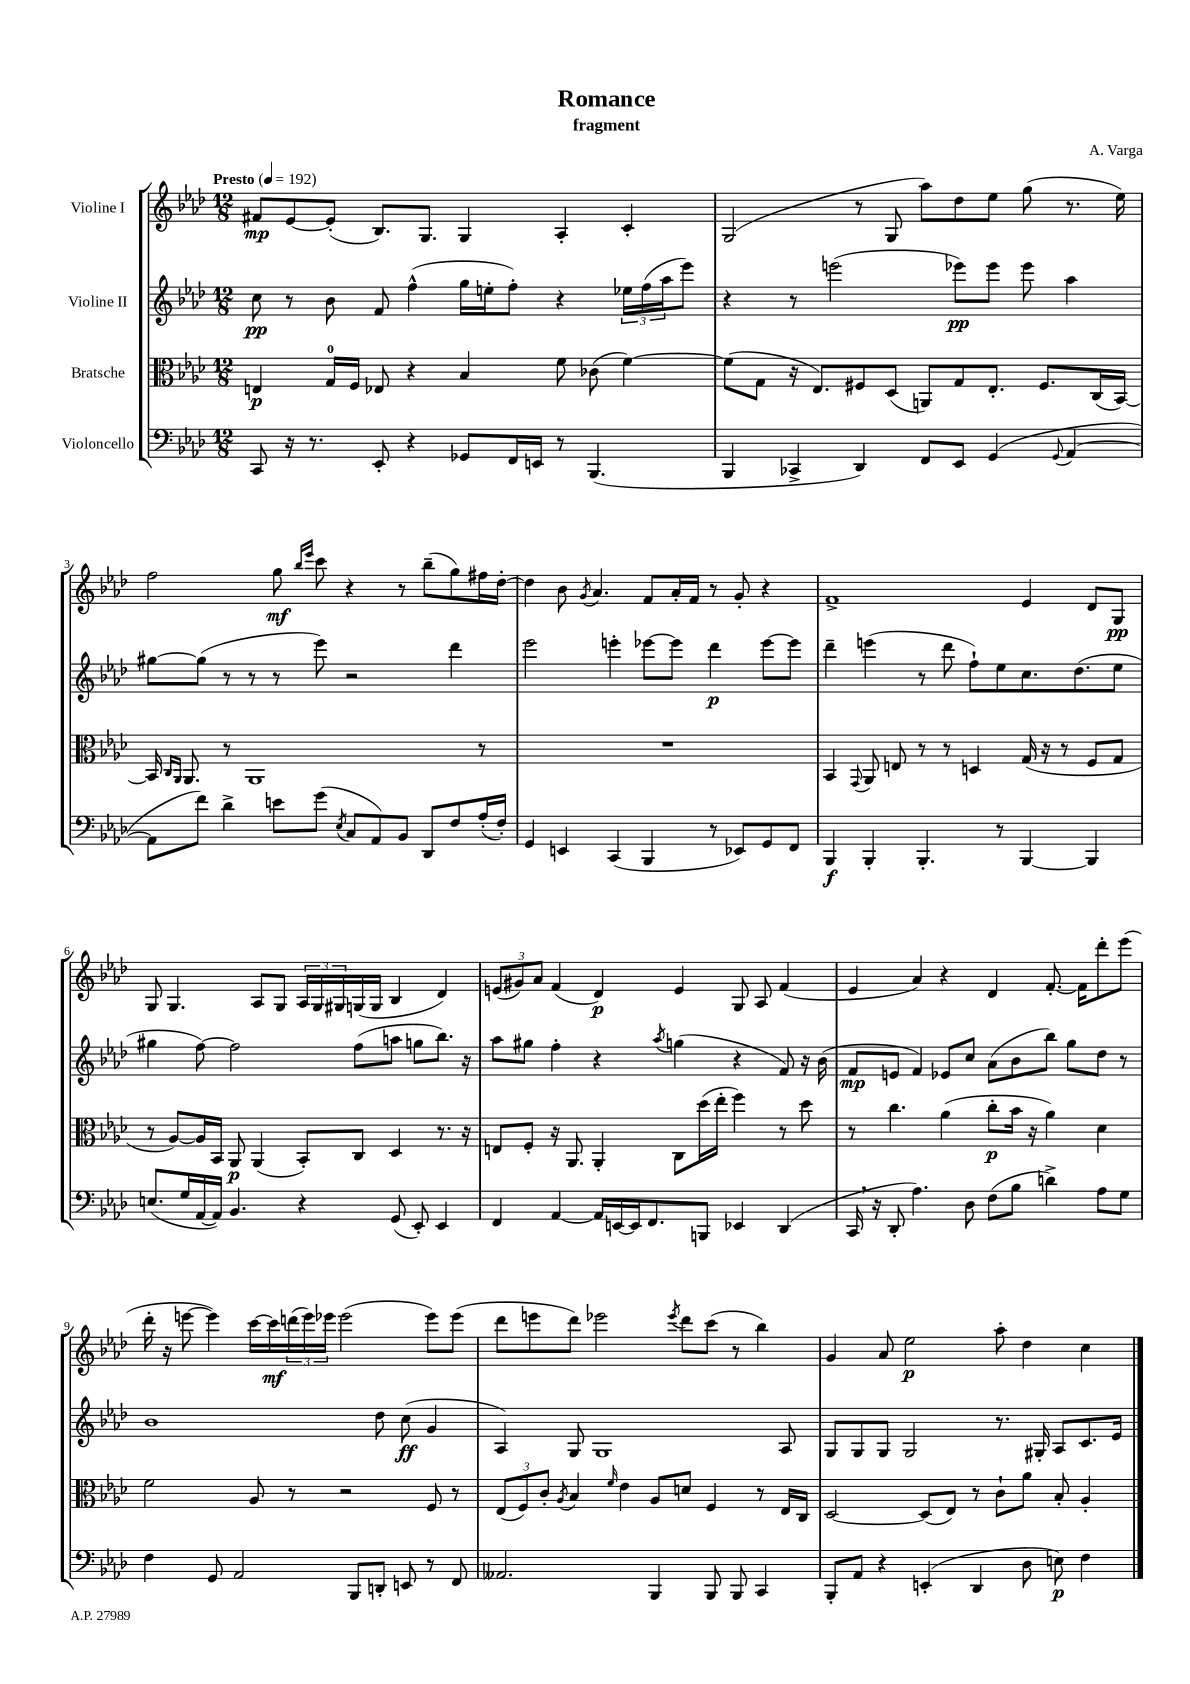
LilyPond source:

\header { title = "Romance" composer = "A. Varga" subtitle = "fragment" }
<<
\new StaffGroup <<
\new Staff = "s0" \with { instrumentName = "Violine I" } {
    \clef treble \key aes \major \numericTimeSignature \time 12/8 \tempo "Presto" 4 = 192
    fis'8\mp ees'8~ ees'8-.( bes8.) g8. g4 aes4-. c'4-. |
    g2( r8 g8 aes''8) des''8 ees''8 g''8( r8. ees''16) |
    f''2 g''8\mf \grace { bes''16 ees'''16 } c'''8 r4 r8 bes''8--( g''8) fis''16 des''16~-. |
    des''4 bes'8 \acciaccatura { g'8 } aes'4. f'8 aes'16-. f'16 r8 g'8-. r4 |
    f'1-> ees'4 des'8 g8\pp |
    g8 g4. aes8 g8 \tuplet 3/2 { aes16 g16 gis16 } g16( g16 bes4 des'4) |
    \tuplet 3/2 { e'8( gis'8) aes'8 } f'4( des'4\p) e'4 g8 aes8 f'4( |
    ees'4 aes'4) r4 des'4 f'8.~-. f'16 des'''8-. ees'''8( |
    des'''16-. r16 e'''8~ e'''4) c'''16~ c'''16\mf \tuplet 3/2 { d'''16( e'''16) ees'''16 } ees'''2( ees'''8) ees'''8( |
    des'''8 e'''8 des'''8) ees'''2 \acciaccatura { ees'''8 } des'''8 c'''8( r8 bes''4) |
    g'4 aes'8 ees''2\p aes''8-. des''4 c''4 \bar "|." |
}
\new Staff = "s1" \with { instrumentName = "Violine II" } {
    \clef treble \key aes \major \numericTimeSignature \time 12/8
    c''8\pp r8 bes'8 f'8 f''4-^( g''16 e''16-. f''8-.) r4 \tuplet 3/2 { ees''16 f''16( aes''16 } ees'''8) |
    r4 r8 e'''2( ees'''8\pp) ees'''8 ees'''8 aes''4 |
    gis''8~ gis''8( r8 r8 r8 ees'''8) r2 des'''4 |
    ees'''2 e'''4-. ees'''8~ ees'''8 des'''4\p ees'''8~ ees'''8 |
    des'''4-- e'''4( r8 des'''8 f''8-!) ees''8 c''8. des''8.( ees''8 |
    gis''4 f''8~) f''2 f''8( a''8 g''8 bes''8.) r16 |
    aes''8 gis''8 f''4-. r4 \acciaccatura { aes''8 } g''4( r4 f'8) r16 bes'16( |
    f'8\mp e'8 f'4) ees'8 c''8 aes'8( bes'8 bes''8) g''8 des''8 r8 |
    bes'1 des''8 c''8\ff( g'4 |
    aes4) g8 g1 aes8 |
    g8 g8 g8 g2 r8. gis16-. aes8 c'8. ees'16 \bar "|." |
}
\new Staff = "s2" \with { instrumentName = "Bratsche" } {
    \clef alto \key aes \major \numericTimeSignature \time 12/8
    e4\p g16-0 f16 ees8 r4 bes4 f'8 ces'8( f'4~) |
    f'8( g8 r16 ees8.) fis8 des8( a,8) g8 ees8.-. fis8. c16( bes,16~) |
    bes,16 \grace { c16 aes,16 } aes,8. r8 aes,1 r8 |
    R1. |
    bes,4 \appoggiatura { g,8 } aes,8 e8 r8 r8 d4 g16( r16 r8 f8 g8 |
    r8 aes8~) aes16 bes,16 aes,8\p aes,4( bes,8-.) c8 des4 r8. r16 |
    e8 f8-. r16 aes,8. aes,4-. c8 des''16( ees''16-. f''4) r8 des''8 |
    r8 c''4. aes'4( c''8-.\p bes'16 r16 aes'4) des'4 |
    f'2 aes8 r8 r2 f8 r8 |
    \tuplet 3/2 { ees8( f8) c'8-. } \acciaccatura { aes8 } bes4 \grace { f'16 } ees'4 aes8 d'8 f4 r8 ees16 c16 |
    des2~ des8( ees8) r8 c'8-! aes'8 bes8-. aes4-. \bar "|." |
}
\new Staff = "s3" \with { instrumentName = "Violoncello" } {
    \clef bass \key aes \major \numericTimeSignature \time 12/8
    c,8 r16 r8. ees,8-. r4 ges,8 f,16 e,16 r8 bes,,4.( |
    bes,,4 ces,4-> des,4) f,8 ees,8 g,4( \appoggiatura { g,8 } aes,4~ |
    aes,8 f'8) des'4-> e'8 g'8( \acciaccatura { ees8 } c8 aes,8) bes,8 des,8 f8 aes16-.( f16-.) |
    g,4 e,4 c,4( bes,,4 r8 ees,8) g,8 f,8 |
    bes,,4\f bes,,4-. bes,,4.-. r8 bes,,4~ bes,,4 |
    e8.( g16 aes,16~ aes,16) bes,4. r4 g,8( ees,8-.) ees,4 |
    f,4 aes,4~ aes,16 e,16~ e,16 f,8. b,,8 ees,4 des,4( |
    c,16 \breathe r16 des,8-. aes4.) des8 f8( bes8 d'4->) aes8 g8 |
    f4 g,8 aes,2 bes,,8 d,8-. e,8 r8 f,8 |
    aeses,2. bes,,4 bes,,8 bes,,8 c,4 |
    bes,,8-. aes,8 r4 e,4-.( des,4 des8 e8\p) f4 \bar "|." |
}
>>
>>
